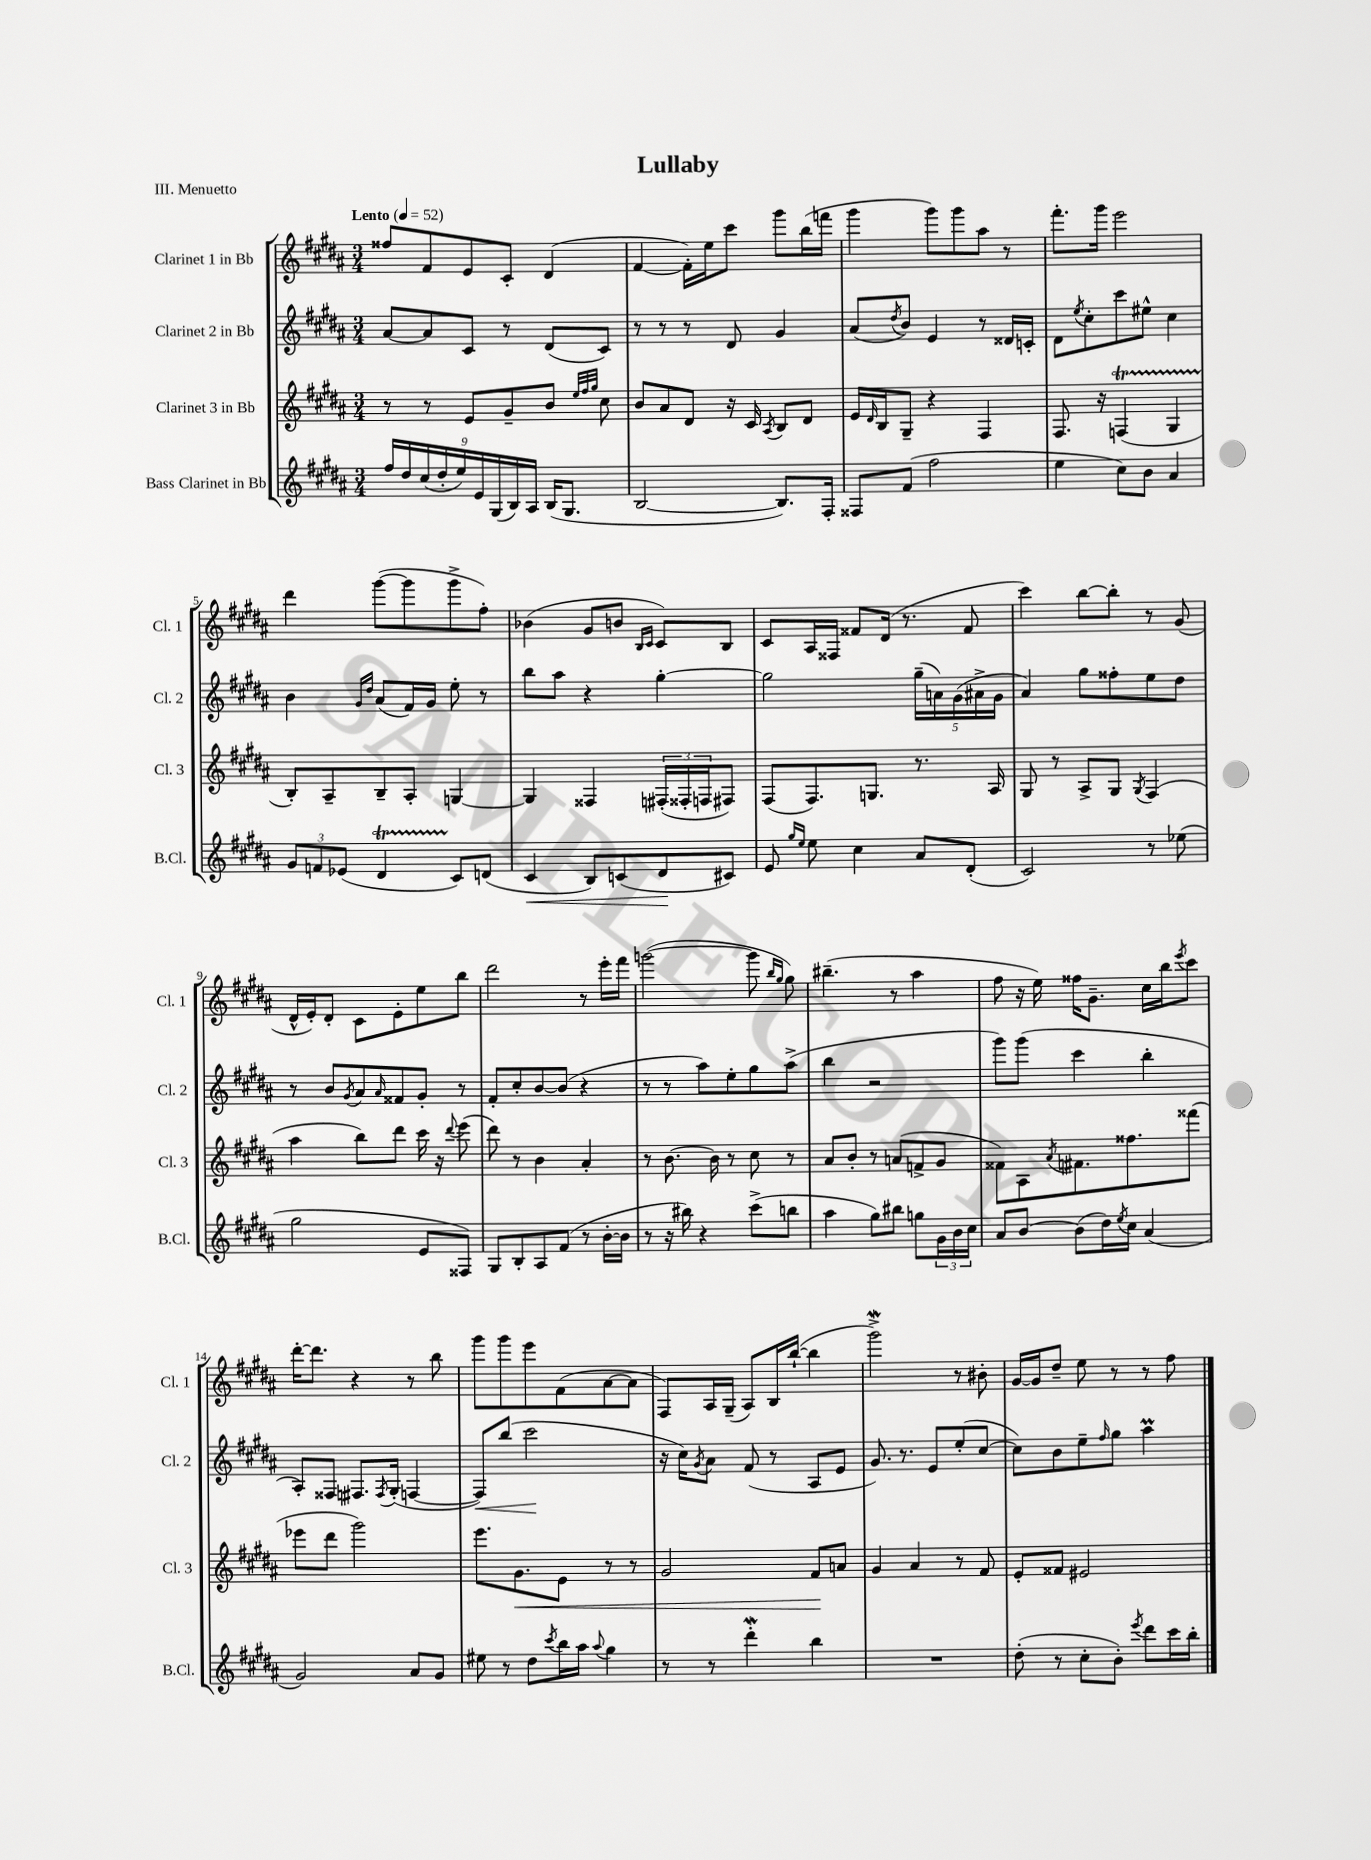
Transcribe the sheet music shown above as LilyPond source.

\header { title = "Lullaby" piece = "III. Menuetto" }
<<
\new StaffGroup <<
\new Staff = "s0" \with { instrumentName = "Clarinet 1 in Bb" shortInstrumentName = "Cl. 1" } {
    \clef treble \key b \major \numericTimeSignature \time 3/4 \tempo "Lento" 4 = 52
    fisis''8 fis'8 e'8 cis'8-. dis'4( |
    fis'4~ fis'16-.) e''16 cis'''8 gis'''8 b''16( f'''16 |
    gis'''4 gis'''8) gis'''8 ais''8 r8 |
    fis'''8.-. gis'''16 e'''2 |
    dis'''4 gis'''8~( gis'''8 gis'''8-> fis''8-.) |
    bes'4( gis'8 b'8 \grace { b16 cis'16 } cis'8) b8 |
    cis'8 ais16 fisis16 fisis'8 dis'16( r8. fisis'8 |
    cis'''4) b''8~ b''8-. r8 gis'8( |
    dis'16-^ e'16-.) dis'8-. cis'8 e'8-. e''8 b''8 |
    dis'''2 r8 e'''16-. fis'''16 |
    g'''2~( g'''8 \grace { b''16 gis''16 } gis''8) |
    bis''4.--( r8 ais''4 |
    fis''8 r16 e''16) fisis''16 gis'8.-- cis''16 b''16 \acciaccatura { e'''8 } cis'''8 |
    dis'''16~-. dis'''8. r4 r8 b''8 |
    gis'''8 gis'''8 e'''8 fis'8( ais'8~ ais'8 |
    fis8) ais16 gis16--( ais8) b16 b''16~-!( b''4 |
    gis'''2->\mordent) r8 bis'8-. |
    gis'16~ gis'16 dis''8-- e''8 r8 r8 fis''8 \bar "|." |
}
\new Staff = "s1" \with { instrumentName = "Clarinet 2 in Bb" shortInstrumentName = "Cl. 2" } {
    \clef treble \key b \major \numericTimeSignature \time 3/4
    ais'8~ ais'8 cis'8 r8 dis'8( cis'8) |
    r8 r8 r8 dis'8 gis'4 |
    ais'8( \acciaccatura { dis''8 } b'8) e'4 r8 disis'16 c'16-. |
    dis'8 \acciaccatura { e''8 } cis''8-. cis'''8 eis''8-^ cis''4 |
    b'4 \grace { gis'16 dis''16 } ais'8( fis'16) gis'16 e''8-. r8 |
    b''8 ais''8 r4 gis''4~-. |
    gis''2 \tuplet 5/4 { gis''16--( a'16) gis'16( ais'16-> gis'16 } |
    ais'4) gis''8 fisis''8-. e''8 dis''8 |
    r8 b'8 \acciaccatura { gis'8 } ais'8 \grace { ais'16 } fisis'8 gis'8-. r8 |
    fis'8-. cis''8-. b'8~ b'8( r4 |
    r8 r8 ais''8) e''8-. gis''8 ais''8->( |
    b''4 r2 |
    gis'''8) gis'''8( cis'''4 b''4-. |
    ais8-.) fisis8 fis8. \acciaccatura { fis8 } gis16-.( f4~ |
    f8\<) b''8( cis'''2\! |
    r16 cis''16) \acciaccatura { gis'8 } ais'8 fis'8( r8 ais8 e'8 |
    gis'8.) r8. e'8 e''8-.( cis''8~ |
    cis''8) b'8 e''8-- \grace { fis''16 } gis''8 ais''4\prall \bar "|." |
}
\new Staff = "s2" \with { instrumentName = "Clarinet 3 in Bb" shortInstrumentName = "Cl. 3" } {
    \clef treble \key b \major \numericTimeSignature \time 3/4
    r8 r8 e'8 gis'8-- b'8 \grace { e''32 fis''32 gis''32 } cis''8 |
    b'8 ais'8 dis'8 r16 cis'16 \acciaccatura { ais8 } b8 dis'8 |
    e'16 \grace { dis'16 } b16 gis8-- r4 fis4 |
    fis8. r16 f4\startTrillSpan( gis4 |
    b8-.\stopTrillSpan) ais8-- b8-- ais8-. g4~ |
    g4 fisis4 \tuplet 3/2 { fis16-.( fisis16-. f16 } fis8) |
    fis8( fis8.) g8. r8. ais16 |
    gis8 r8 ais8-> gis8 \acciaccatura { gis8 } fis4( |
    ais''4 b''8) dis'''8 cis'''16 r16 \appoggiatura { dis'''8 } e'''8( |
    dis'''8) r8 b'4 ais'4-. |
    r8 b'8.~ b'16 r8 cis''8 r8 |
    ais'8 b'8-. r8 a'8( f'8-> gis'8 |
    fisis'8) ais8 \acciaccatura { ais'8 } fis'8. fisis''8. fisis'''8( |
    ees'''8 dis'''8 gis'''2) |
    e'''8. gis'8.\< e'8 r8 r8 |
    gis'2 fis'8\! a'8 |
    gis'4 ais'4 r8 fis'8 |
    e'8-. fisis'8 eis'2 \bar "|." |
}
\new Staff = "s3" \with { instrumentName = "Bass Clarinet in Bb" shortInstrumentName = "B.Cl." } {
    \clef treble \key b \major \numericTimeSignature \time 3/4
    \tuplet 9/8 { fis''16 dis''16 cis''16( dis''16-. e''16) e'16 gis16( b16) ais16 } b16( gis8. |
    b2~ b8.) fis16-. |
    fisis8 fis'8( fis''2 |
    e''4 cis''8) b'8 ais'4 |
    \tuplet 3/2 { gis'8 f'8 ees'8( } dis'4\startTrillSpan cis'8\stopTrillSpan) d'8( |
    cis'4\< b8) c'8( dis'8\! cis'8) |
    e'8 \grace { gis''16 e''16 } e''8 cis''4 ais'8 dis'8-.( |
    cis'2) r8 ees''8( |
    gis''2 e'8 fisis8) |
    gis8 b8-. ais8 fis'8( r8 b'16~-. b'16 |
    r8 r16 bis''16) r4 cis'''8->( b''8 |
    ais''4 gis''8) bis''8 g''8 \tuplet 3/2 { gis'16 b'16 cis''16 } |
    ais'8 b'8~ b'8( dis''16) \acciaccatura { e''8 } cis''16 ais'4( |
    gis'2) ais'8 gis'8 |
    eis''8 r8 dis''8 \acciaccatura { cis'''8 } b''16 ais''16 \appoggiatura { ais''8 } gis''4 |
    r8 r8 dis'''4-.\mordent b''4 |
    R2. |
    dis''8-.( r8 cis''8-. b'8-.) \acciaccatura { e'''8 } dis'''8 cis'''16 b''16-. \bar "|." |
}
>>
>>
